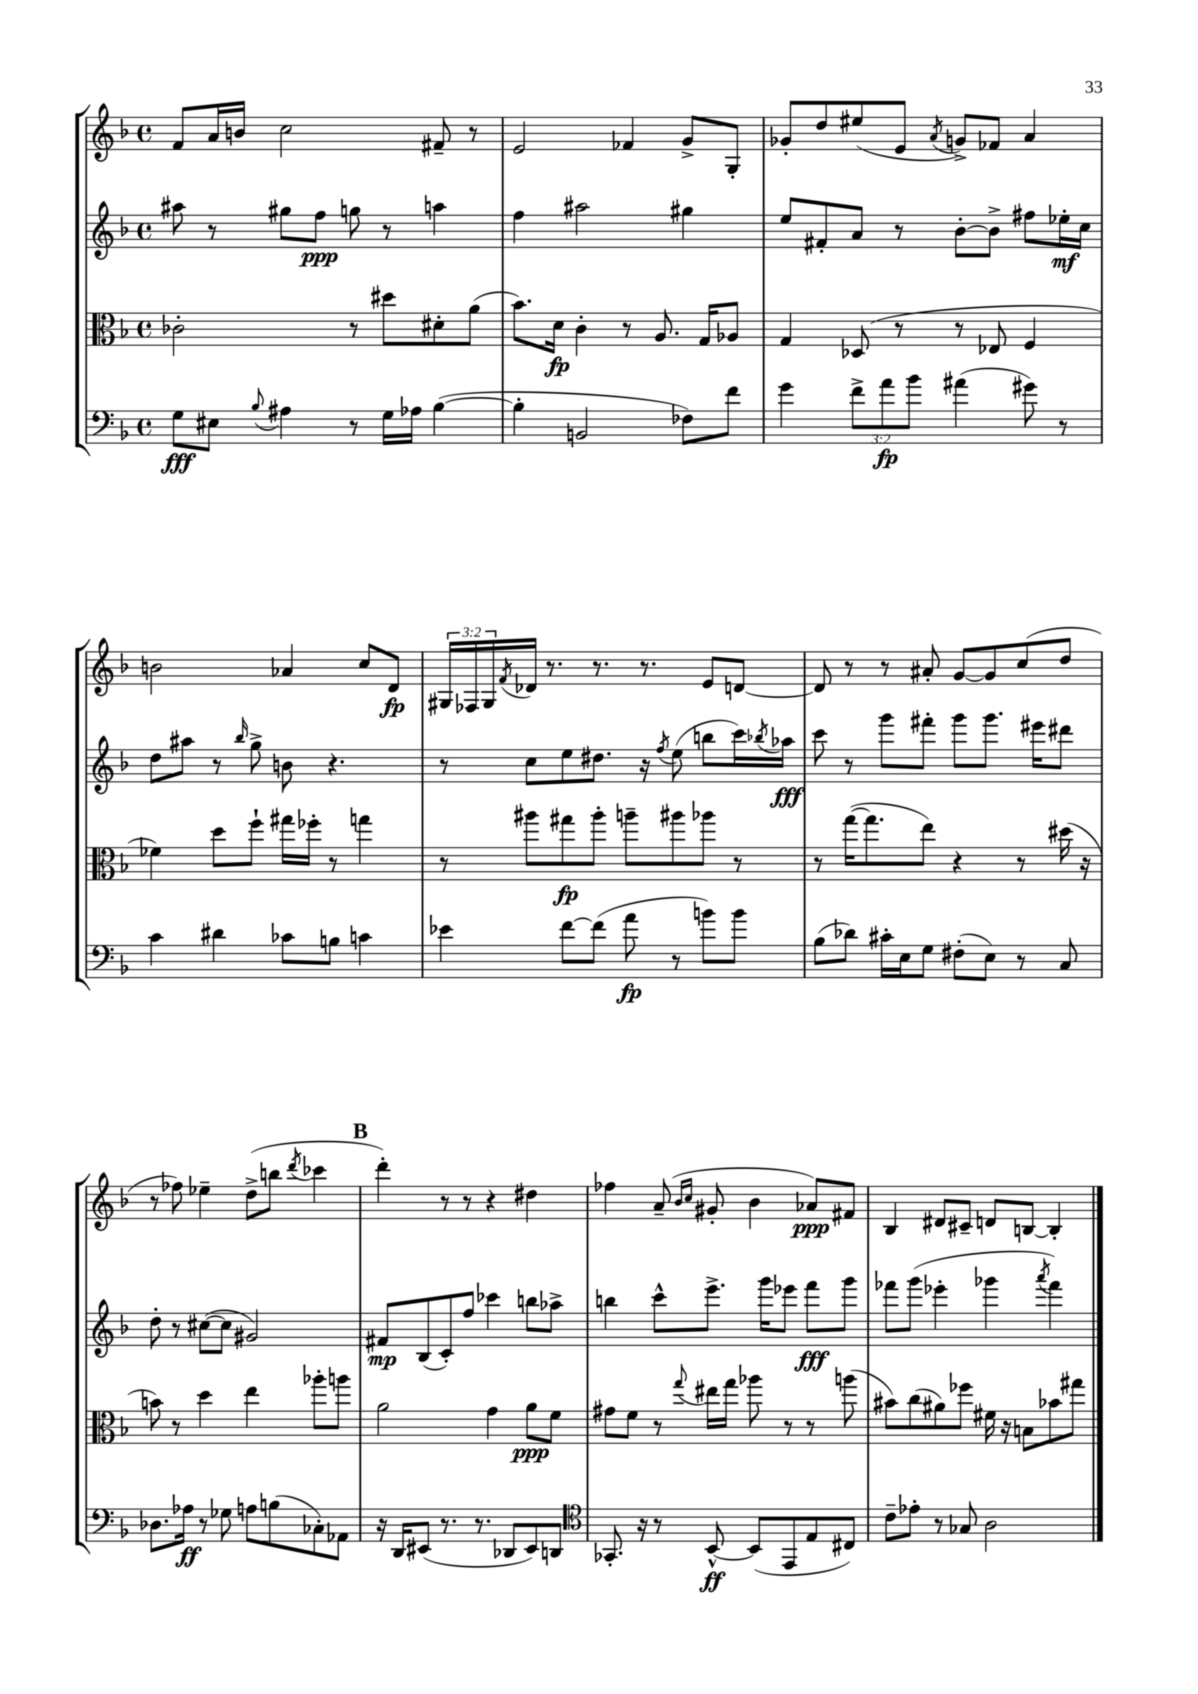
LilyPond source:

<<
\new StaffGroup <<
\new Staff = "s0" {
    \clef treble \key f \major \defaultTimeSignature \time 4/4 \override Staff.TupletNumber.text = #tuplet-number::calc-fraction-text
    f'8 a'16 b'16 c''2 fis'8-- r8 |
    e'2 fes'4 g'8-> g8-. |
    ges'8-. d''8 eis''8( e'8 \acciaccatura { a'8 } g'8->) fes'8 a'4 |
    b'2 aes'4 c''8 d'8\fp |
    \tuplet 3/2 { gis16 fes16 gis16 } \acciaccatura { f'8 } des'16 r8. r8. r8. e'8 d'8~ |
    d'8 r8 r8 ais'8-. g'8~ g'8 c''8( d''8 |
    r8 fes''8) ees''4-- d''8->( b''8 \acciaccatura { d'''8 } ces'''4 |
    \mark \markup { \bold "B" } d'''4-.) r8 r8 r4 dis''4 |
    fes''4 a'8--( \grace { bes'16 c''16 } gis'8-. bes'4 aes'8\ppp) fis'8 |
    bes4 dis'8 cis'8-- d'8 b8~ b4-. \bar "|." |
}
\new Staff = "s1" {
    \clef treble \key f \major \defaultTimeSignature \time 4/4
    ais''8 r8 gis''8 f''8\ppp g''8 r8 a''4 |
    f''4 ais''2 gis''4 |
    e''8 fis'8-. a'8 r8 bes'8~-. bes'8-> fis''8 ees''16-.\mf c''16 |
    d''8 ais''8 r8 \grace { bes''16 } g''8-> b'8 r4. |
    r8 c''8 e''8 dis''8. r16 \acciaccatura { f''8 } e''8( b''8 c'''16) \acciaccatura { bes''8 } aes''16\fff |
    c'''8 r8 g'''8 fis'''8-. g'''8 g'''8. eis'''16 dis'''8 |
    d''8-. r8 cis''8~( cis''8 gis'2) |
    \mark \markup { \bold "B" } fis'8\mp bes8( c'8-.) f''8 ces'''4 b''8 aes''8-> |
    b''4 c'''8-^ e'''8.-> g'''16 ees'''8 f'''8\fff g'''8 |
    fes'''8 g'''8( ees'''4-. ges'''4 \acciaccatura { a'''8 } fes'''4) \bar "|." |
}
\new Staff = "s2" {
    \clef alto \key f \major \defaultTimeSignature \time 4/4
    ces'2-. r8 dis''8 dis'8-. a'8( |
    bes'8.) d'16\fp c'4-. r8 a8. g16 aes8 |
    g4 des8( r8 r8 ees8 f4 |
    fes'4) d''8 f''8-! gis''16 fes''16-. r8 g''4 |
    r8 ais''8 gis''8\fp ais''8-. a''8-- ais''8 aes''8 r8 |
    r8 g''16~( g''8. e''8) r4 r8 dis''16( r16 |
    b'8) r8 d''4 e''4 aes''8-. a''8 |
    \mark \markup { \bold "B" } a'2 g'4 a'8\ppp f'8 |
    gis'8 f'8 r8 \appoggiatura { g''8 } eis''16 g''16 aes''8 r8 r8 a''8( |
    bis'8) c''8( ais'8) fes''8 fis'16 r16 b8 bes'8 gis''8 \bar "|." |
}
\new Staff = "s3" {
    \clef bass \key f \major \defaultTimeSignature \time 4/4 \override Staff.TupletNumber.text = #tuplet-number::calc-fraction-text
    g8\fff eis8 \appoggiatura { bes8 } ais4 r8 g16 aes16 bes4~( |
    bes4-. b,2 fes8) f'8 |
    g'4 \tuplet 3/2 { f'8-> a'8\fp bes'8 } ais'4( gis'8) r8 |
    c'4 dis'4 ces'8 b8 c'4 |
    ees'4 f'8~ f'8( a'8\fp r8 b'8) b'8 |
    bes8( des'8) cis'16-. e16 g8 fis8-.( e8) r8 c8 |
    des8. aes16\ff r8 ges8 a8 b8( ces8-.) aes,8 |
    \mark \markup { \bold "B" } r16 d,16 eis,8( r8. r8. des,8 eis,8) d,8 |
    \clef tenor ges,8.-. r16 r8 bes,8~-^\ff bes,8( e,8 e8 cis8) |
    c'8-- ees'8-. r8 ges8 a2 \bar "|." |
}
>>
>>
\layout { \context { \Score \remove "Bar_number_engraver" } }
